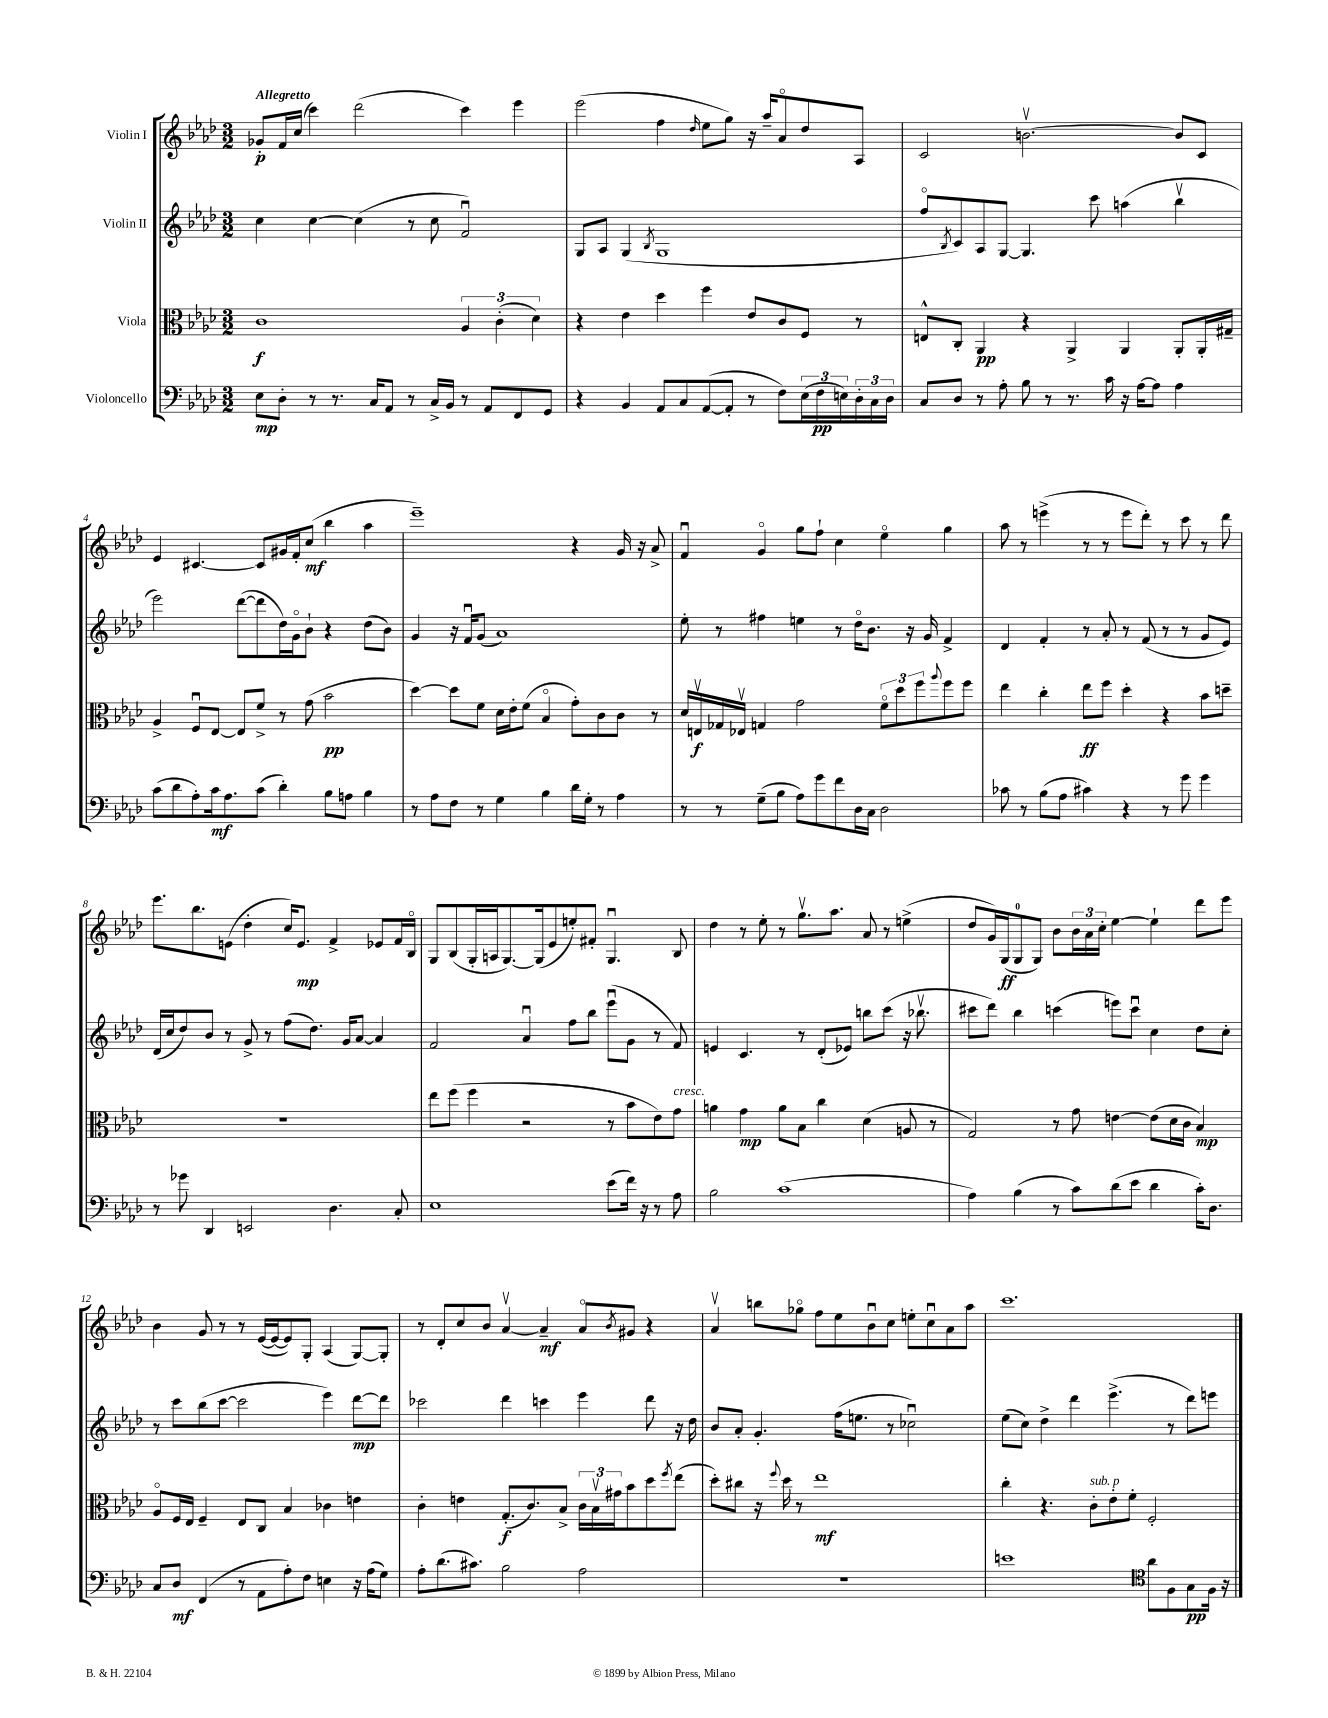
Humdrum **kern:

**kern	**kern	**kern	**kern
*staff4	*staff3	*staff2	*staff1
*clefF4	*clefC3	*clefG2	*clefG2
*k[b-e-a-d-]	*k[b-e-a-d-]	*k[b-e-a-d-]	*k[b-e-a-d-]
*M3/2	*M3/2	*M3/2	*M3/2
8E-\L	1c	4cc\	8g-'/L
8D-'\J	.	.	16f/L
.	.	.	(16cc/JJ
8r	.	[4cc\	4ccc\)
8.r	.	.	.
.	.	(4cc\]	(2ddd-\
16C/LK	.	.	.
8AA-/J	.	.	.
8r	.	8r	.
16C^/LL	.	8cc\	.
16BB-/JJ	.	.	.
8r	6A-/	2fu/)	4ccc\)
8AA-/L	.	.	.
.	(6c'\	.	.
8FF/	.	.	4eee-\
.	6d-\)	.	.
8GG/J	.	.	.
=	=	=	=
4r	4r	8G/L	(2eee-\
.	.	8A-/J	.
4BB-/	4e-\	(4G/	.
.	.	8qB-/	.
8AA-/L	4dd-\	1G	4ff\
8C/	.	.	.
.	.	.	16qqdd-/
([8AA-/	4ff\	.	8ee-\L
8AA-'/]J	.	.	8gg\J)
8r	8e-/L	.	16r
.	.	.	16aa-~/LK
8F\L)	8c/	.	8a-o/
(24E-\L	8F/J	.	8dd-/
24F\	.	.	.
24E\)	.	.	.
24D-'\	8r	.	8A-/J
24C\	.	.	.
24D-\JJ	.	.	.
=	=	=	=
8C/L	8E^^/L	8ffo/L	2c/
.	.	8qB-/	.
8D-/J	8C'/J	8c/)	.
8r	4AA-/	8A-/	.
8A-'\	.	[8G/J	.
8B-\	4r	4.G/]	[2.bv\
8r	.	.	.
8.r	4AA-^/	.	.
.	.	8ccc\	.
16c\	.	.	.
16r	4AA-/	(4aa\	.
[16A-\LK	.	.	.
8A-\]J	.	.	.
4A-\	8AA-'/L	4bb-v\	8b/]L
.	16AA-'/L	.	8c/J
.	16G#~/JJ	.	.
=	=	=	=
(8c\L	4A-^/	2eee-\)	4e-/
8d-\	.	.	.
8A-'\)	8Fu/L	.	[4.c#/
16c\k	[8E-/J	.	.
8.A-\	.	.	.
.	8E-/]L	([8ddd-\L	.
(8c\J	8f^/J	8ddd-\]	8c#/]L
4d-'\)	8r	16dd-\L)	16g#/L
.	.	16go\J	16f'/J
.	(8g\	8b-`\J	(8cc/J
8B-\L	2b-\	4r	4bb-\
8A\J	.	.	.
4B-\	.	(8dd-\L	4aa-\
.	.	8b-\J)	.
=	=	=	=
8r	[4dd-\)	4g/	1eee-~)
8A-\L	.	.	.
8F\J	8dd-\]L	16r	.
.	.	16fu/LK	.
8r	8f\J	(8g/J	.
4G\	16d-\LL	1a-)	.
.	16e-'\J	.	.
.	(8f\J	.	.
4B-\	4B-o/	.	.
16d-\LL	8g'\L)	.	4r
16G'\JJ	.	.	.
8r	8c\	.	.
4A-\	8c\J	.	16g/
.	.	.	16r
.	8r	.	8a-^/
=	=	=	=
8r	16d-/LL	8ee-'\	4fu/
.	16Ev/	.	.
8r	16G-/	8r	.
.	16E-v/JJ	.	.
(8G~\L	4G/	4ff#\	4go/
8B-\J	.	.	.
8A-\L)	2g\	4ee\	8gg\L
8g\	.	.	8ff`\J
8f\	.	8r	4cc\
16D-\L	.	16dd-o\LK	.
16C\JJ	.	8.b-\J	.
2D-\	12fo\L	.	4ee-o\
.	12dd-\	.	.
.	.	16r	.
.	12ff\	.	.
.	.	16g/	.
.	8qqaa-/	.	.
.	8ff\	4f^/	4gg\
.	8ff\J	.	.
=	=	=	=
8c-\	4ee-\	4d-/	8aa-\
8r	.	.	8r
(8B-\L	4cc'\	4f'/	(4eee^\
8A-\J	.	.	.
4c#\)	8ee-\L	8r	8r
.	8ff\J	8a-'/	8r
4r	4dd-'\	8r	8eee\L
.	.	(8f/	8ddd-'\J)
8r	4r	8r	8r
8g\	.	8r	8ccc\
4g\	8b-\L	8g/L	8r
.	8dd~\J	8e-/J)	8ddd-\
=	=	=	=
8r	1.r	(16d-/LL	8.eee-\L
.	.	16cc/J	.
8g-\	.	8dd-/)	.
.	.	.	8.bb-\
4DD-/	.	8b-/J	.
.	.	8r	(8e\J
2EE/	.	8g^/	4dd-'\
.	.	8r	.
.	.	(8ff\L	16cc/LK)
.	.	.	8.e/J
.	.	8.dd-\J)	.
4.D-\	.	.	4f^/
.	.	16g/LK	.
.	.	[8a-/J	.
.	.	4a-/]	8e-/L
8C'/	.	.	16f/L
.	.	.	16B-o/JJ
=	=	=	=
1E-	8ee-\L	2f/	8G/L
.	(8ff\J	.	(8B-/
.	4ff\	.	16G'/L
.	.	.	16A/J
.	.	.	[8.G/)
.	2r	4a-u/	.
.	.	.	(16G/]k
.	.	.	8e-/
.	.	8ff\L	8ee'/)
.	.	8bb-\J	8f#'/J
(8e-\L	8r	(8eee-u\L	4.Gu/
16f\Jk)	8b-\L	8g\J	.
16r	.	.	.
8r	8e-\)	8r	.
8A-\	8g\J	8f/)	8B-/
=	=	=	=
2B-\	4a\	4e/	4dd-\
.	4g\	4.c/	8r
.	.	.	8ee-'\
(1c	8a\L	.	8r
.	8B-\J	8r	8.ggv\L
.	4cc\	(8d-'/L	.
.	.	.	8.aa-\J
.	.	8e-/J)	.
.	(4d-\	8bb\L	8a-/
.	.	(8ccc\J	8r
.	8A/	16r	(4ee^\
.	.	8.bb-v\	.
.	8r	.	.
=	=	=	=
4A-\)	2G/)	8ccc#\L	8dd-/L
.	.	8ddd-\J)	16g/L)
.	.	.	(16G/J
(4B-\	.	4bb-\	8G/
.	.	.	8G/J)
8r	8r	(4ccc\	8b-\L
8c\L)	8g\	.	24b-\L
.	.	.	24a-\
.	.	.	24cc'\JJ
(8d-\	[4e\	8eee\L)	[4ee-\
8e-\J	.	8cccu\J	.
4d-\	(8e\]L	4cc\	4ee-`\]
.	16d-\L	.	.
.	16c\JJ	.	.
16c'\LK)	4B-/)	8dd-\L	8ddd-\L
8.D-\J	.	.	.
.	.	8cc'\J	8eee-\J
=	=	=	=
8C/L	8A-o/L	8r	4b-\
8D-/J	16F/L	8ccc\L	.
.	16E-/JJ	.	.
(4FF/	4F~/	(8bb-\	8g/
.	.	[8ccc\J	8r
8r	8E-/L	2ccc\]	8r
8AA-\L	8C/J	.	([16e-/LL
.	.	.	16e-/_J
8A-'\)	4B-/	.	8e-/])
8F\J	.	.	8G'/J
4E\	4c-\	4eee-\)	(4A-/
16r	4e\	[8ddd-\L	[8G/L)
(16A-\LK	.	.	.
8G\J)	.	8ddd-\]J	8G'/]J
=	=	=	=
8A-'\L	4c'\	2ccc-\	8r
(8.d-\	.	.	8d-'/L
.	4e\	.	8cc/
8.c#\J)	.	.	.
.	.	.	8b-/J
2B-\	(8.G'/L	4ddd-\	[4a-v/
.	8.c/)	.	.
.	.	4ccc\	4a-~/]
.	8B-^/J	.	.
2A-\	24c\LL	4eee-\	8a-o/L
.	24B-v\	.	.
.	24g#\J	.	.
.	.	.	8qb-/
.	8b-\	.	8g#/J
.	8dd-\	8ddd-\	4r
.	8qff/	.	.
.	(8ee-\J	16r	.
.	.	16dd-\	.
=	=	=	=
1.r	8dd-'\L)	8b-/L	4a-v/
.	8cc#\J	8a-'/J	.
.	16r	4.g'/	8bb\L
.	8qqff/	.	.
.	16dd-\	.	.
.	8r	.	8gg-o\J
.	1ee-	.	8ff\L
.	.	(16ff\LK	8ee-\
.	.	8.ee\J	.
.	.	.	8b-u\
.	.	8r	8cc\J
.	.	2cc-u\)	8ee'\L
.	.	.	8ccu\
.	.	.	8a-\
.	.	.	8aa-\J
=	=	=	=
1e	4cc'\	(8ee-\L	1.ccc
.	.	8cc\J)	.
.	4.r	4dd-^\	.
.	.	4ddd-\	.
.	8c'\L	.	.
.	8e-'\	(4.eee-^\	.
.	8f'\J	.	.
*clefC4	*	*	*
8a-\L	2F'/	.	.
8F\	.	8r	.
8G\	.	8ddd-\L)	.
16F\Jk	.	8eee\J	.
16r	.	.	.
==	==	==	==
*-	*-	*-	*-
